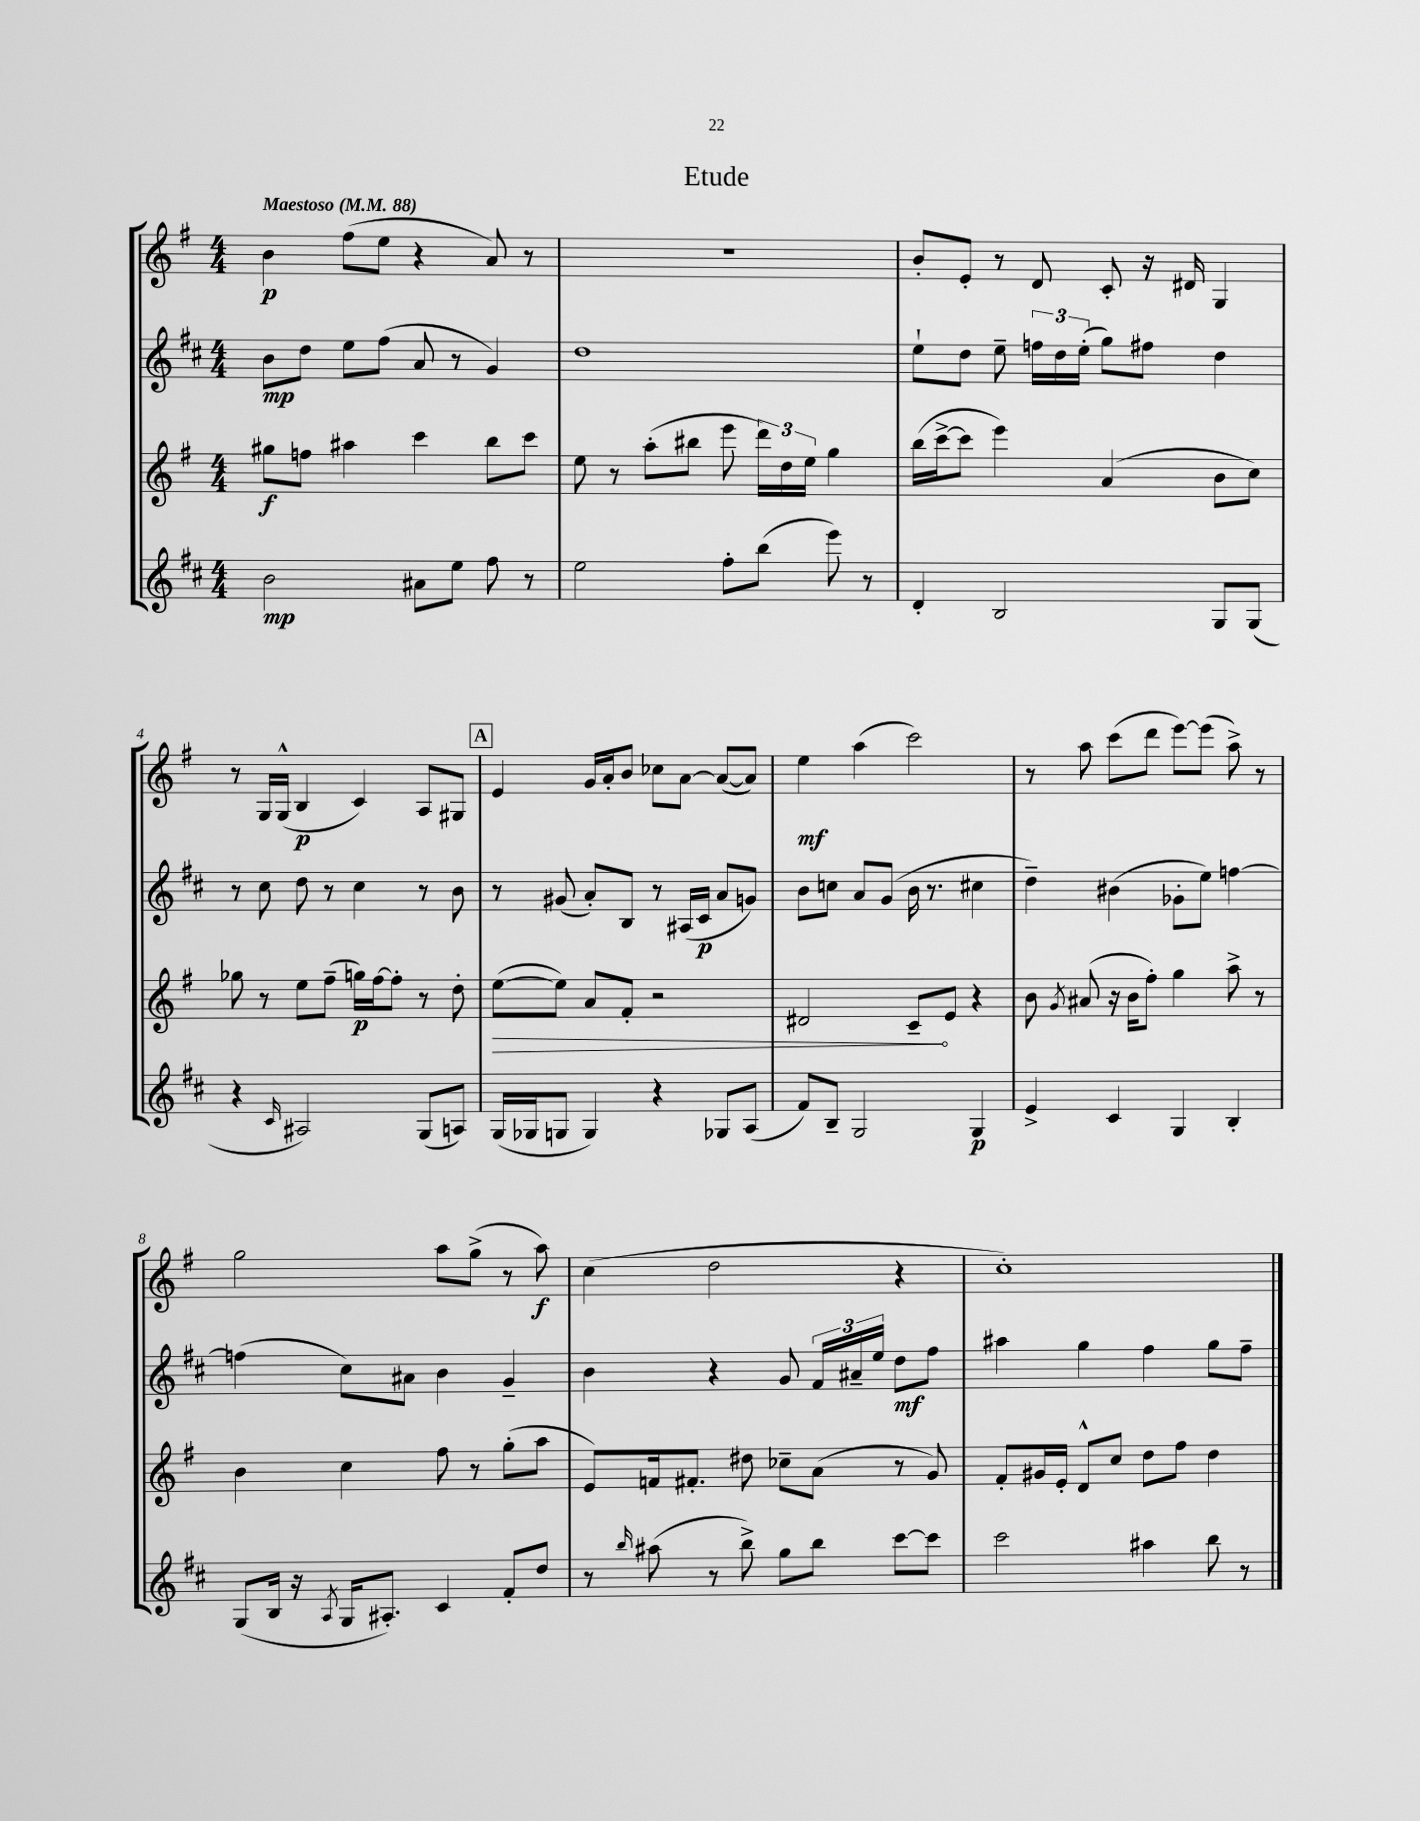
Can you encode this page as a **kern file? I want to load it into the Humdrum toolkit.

**kern	**kern	**kern	**kern
*staff4	*staff3	*staff2	*staff1
*clefG2	*clefG2	*clefG2	*clefG2
*k[f#c#]	*k[f#]	*k[f#c#]	*k[f#]
*M4/4	*M4/4	*M4/4	*M4/4
*MM88	*MM88	*MM88	*MM88
2b	8gg#	8b	4b
.	8ff	8dd	.
.	4aa#	8ee	(8ff#
.	.	(8ff#	8ee
8a#	4ccc	8a	4r
8ee	.	8r	.
8ff#	8bb	4g)	8a)
8r	8ccc	.	8r
=	=	=	=
2ee	8ee	1dd	1r
.	8r	.	.
.	(8aa'	.	.
.	8bb#	.	.
8ff#'	8eee	.	.
(8bb	24ddd)	.	.
.	24dd	.	.
.	24ee	.	.
8eee)	4gg	.	.
8r	.	.	.
=	=	=	=
4d'	(16bb	8ee`	8b'
.	[16ccc^	.	.
.	8ccc]	8dd	8e'
2B	4eee)	8ee~	8r
.	.	24ff	8d
.	.	24dd	.
.	.	(24ee'	.
.	(4a	8gg)	8c'
.	.	8ff#	16r
.	.	.	16d#
8G	8b	4dd	4G
(8G	8cc)	.	.
=	=	=	=
4r	8gg-	8r	8r
.	8r	8cc#	16G
.	.	.	(16G^^
16qqc#	.	.	.
2A#)	8ee	8dd	4B
.	(8ff#~	8r	.
.	16gg)	4cc#	4c)
.	[16ff#	.	.
.	8ff#']	.	.
(8G	8r	8r	8A
8A)	8dd'	8b	8G#
=	=	=	=
(16G	([8ee	8r	4e
16G-	.	.	.
8G	8ee])	(8g#	.
4G)	8a	8a')	16g
.	.	.	16a'
.	8f#'	8B	8b
4r	2r	8r	8cc-
.	.	(16A#	[8a
.	.	16c#	.
8G-	.	8a	(8a_
(8A	.	8g)	8a])
=	=	=	=
8f#)	2d#	8b	4ee
8B~	.	8cc	.
2G	.	8a	(4aa
.	.	(8g	.
.	8c~	16b	2ccc)
.	.	8.r	.
.	8e	.	.
4G	4r	4cc#	.
=	=	=	=
4e^	8b	4dd~)	8r
.	8qg	.	.
.	(8a#	.	8aa
4c#	16r	(4b#	(8ccc
.	16b	.	.
.	8ff#')	.	8ddd
4G	4gg	8g-'	[8eee)
.	.	8ee)	(8eee]
4B'	8aa^	[4ff	8aa^)
.	8r	.	8r
=	=	=	=
(8G	4b	(4ff]	2gg
16B	.	.	.
16r	.	.	.
8qA	.	.	.
16G	4cc	8cc#)	.
8.A#')	.	.	.
.	.	8a#	.
4c#	8ff#	4b	8aa
.	8r	.	(8gg^
8f#'	(8gg'	4g~	8r
8dd	8aa	.	8aa)
=	=	=	=
8r	8e)	4b	(4cc
16qqbb	.	.	.
(8aa#	16f	.	.
.	8.f#'	.	.
8r	.	4r	2dd
8bb^)	8dd#	.	.
8gg	8cc-~	8g	.
8bb	(8a	24f#	.
.	.	24a#~	.
.	.	24ee	.
[8ccc#	8r	8dd	4r
8ccc#]	8g)	8ff#	.
=	=	=	=
2ccc#	8f#'	4aa#	1cc')
.	16g#	.	.
.	16e'	.	.
.	8d^^	4gg	.
.	8cc	.	.
4aa#	8dd	4ff#	.
.	8ff#	.	.
8bb	4dd	8gg	.
8r	.	8ff#~	.
==	==	==	==
*-	*-	*-	*-
